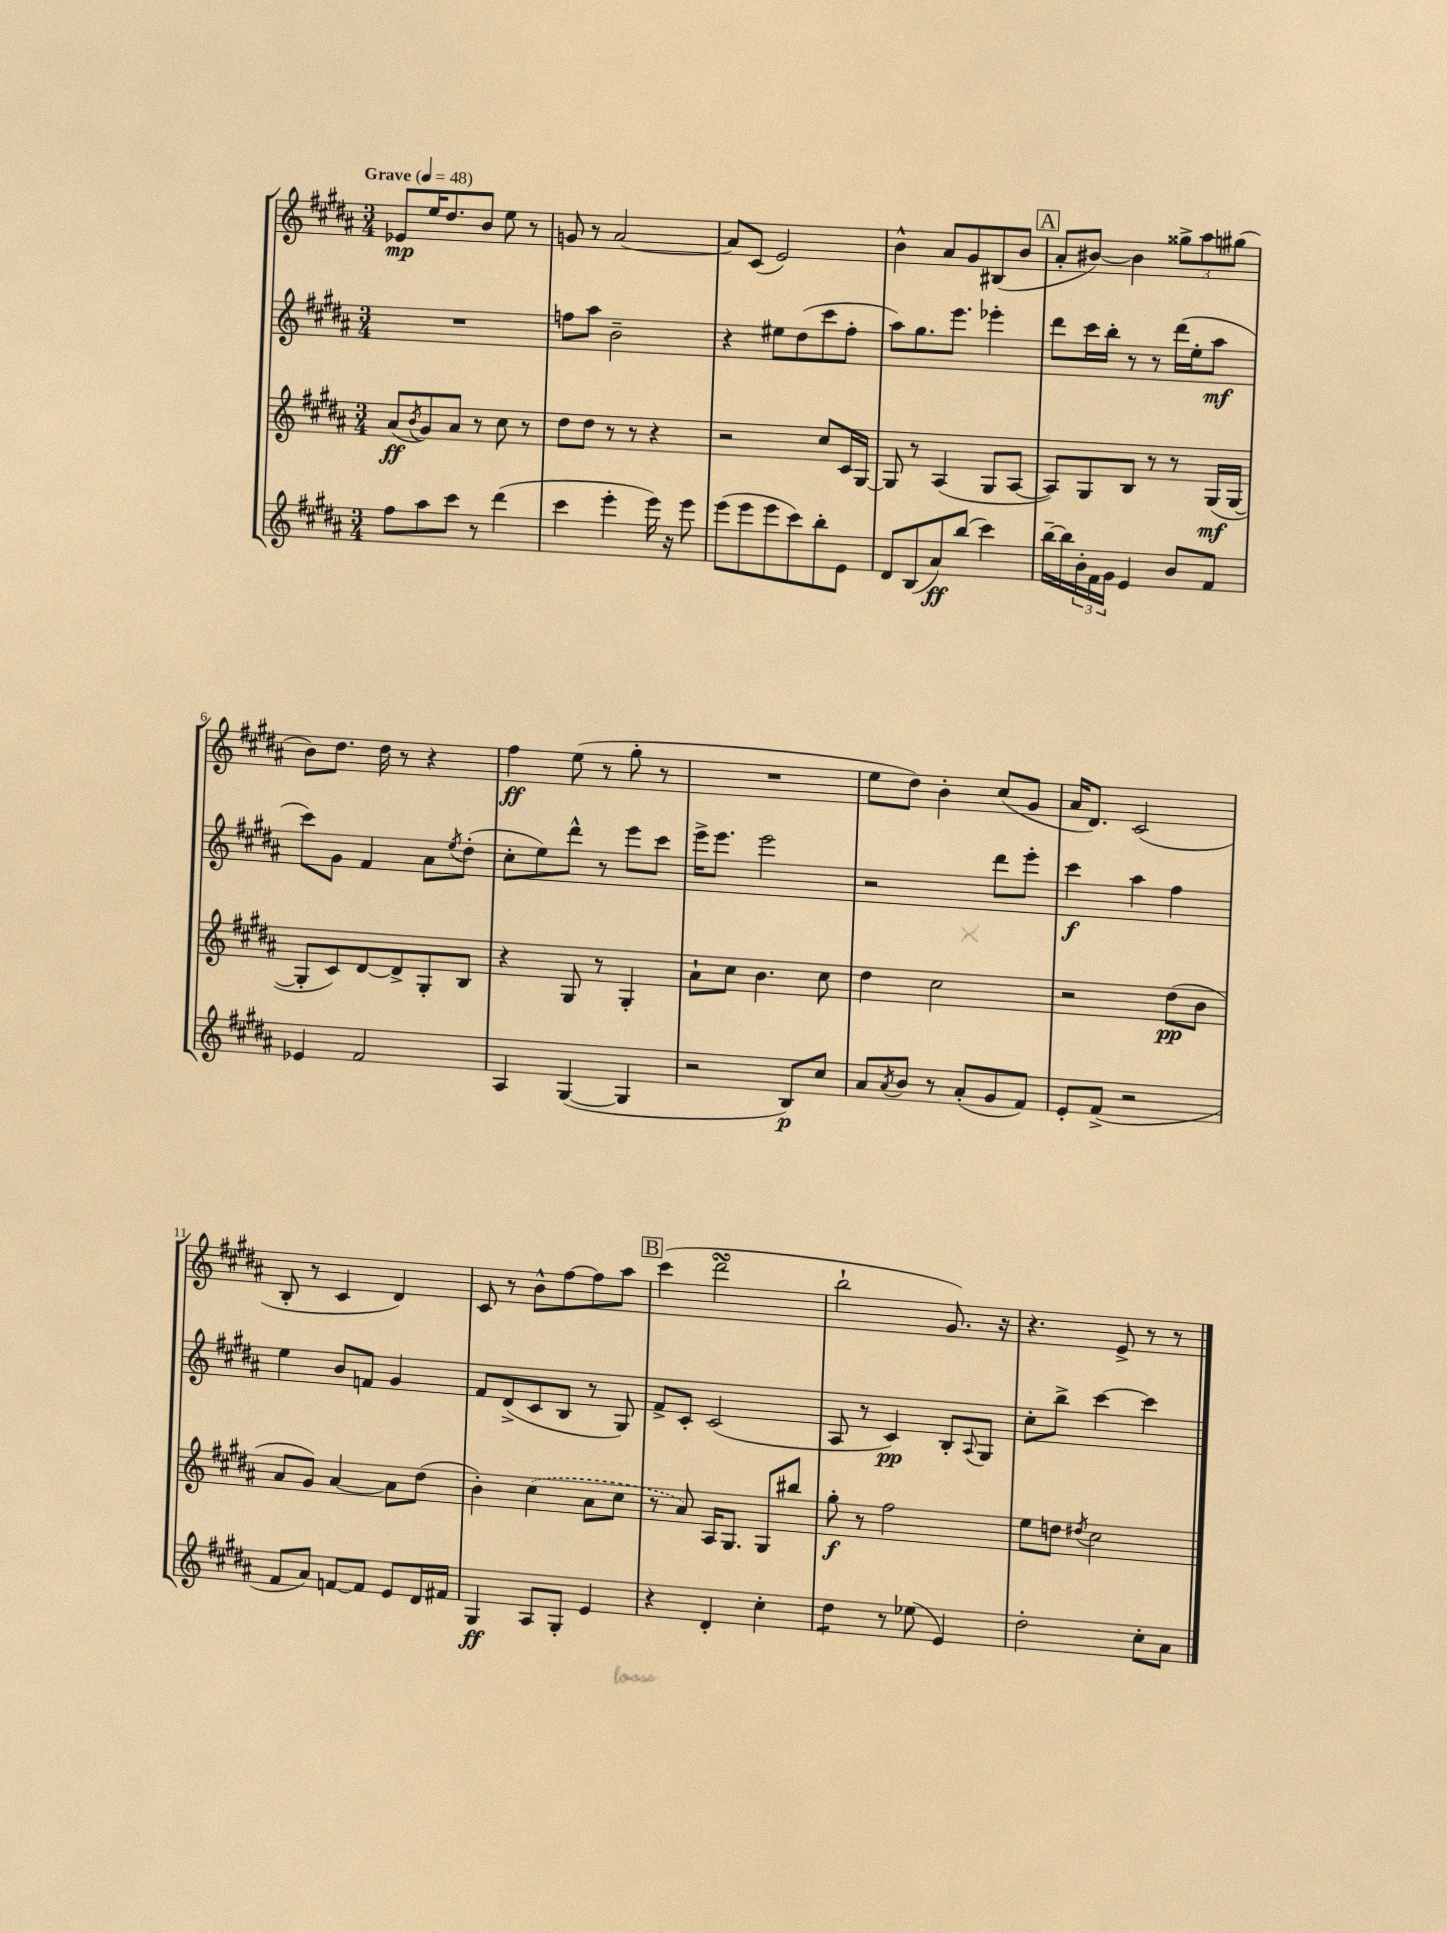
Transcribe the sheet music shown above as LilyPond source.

<<
\new StaffGroup <<
\new Staff = "s0" {
    \clef treble \key b \major \numericTimeSignature \time 3/4 \tempo "Grave" 4 = 48
    ees'8\mp e''16 dis''8. b'8 e''8 r8 |
    g'8 r8 ais'2~ |
    ais'8 cis'8( e'2) |
    b'4-^ ais'8 gis'8 bis8( b'8 |
    \mark \markup { \box "A" } ais'8-. bis'8~) bis'4 \tuplet 3/2 { gisis''8-> ais''8 gis''8( } |
    b'8) dis''8. dis''16 r8 r4 |
    fis''4\ff e''8( r8 gis''8-. r8 |
    R2. |
    e''8 dis''8) b'4-. cis''8( gis'8 |
    ais'16 dis'8.) cis'2( |
    b8-. r8 cis'4 dis'4) |
    cis'8 r8 b'8-^ fis''8~ fis''8 ais''8 |
    \mark \markup { \box "B" } cis'''4( dis'''2\turn |
    b''2-! gis'8.) r16 |
    r4. e'8-> r8 r8 \bar "|." |
}
\new Staff = "s1" {
    \clef treble \key b \major \numericTimeSignature \time 3/4
    R2. |
    f''8 ais''8 b'2-- |
    r4 eis''8 dis''8( cis'''8 fis''8-. |
    ais''8) gis''8. e'''8. ees'''4-. |
    \mark \markup { \box "A" } dis'''8 cis'''16 b''16-. r8 r8 dis'''16( e''16-. ais''8\mf |
    cis'''8) gis'8 fis'4 ais'8 \acciaccatura { e''8 } dis''8-.( |
    cis''8-. e''8) dis'''8-^ r8 e'''8 cis'''8 |
    e'''16-> e'''8. e'''2 |
    r2 dis'''8 e'''8-. |
    cis'''4\f ais''4 fis''4 |
    e''4 b'8 f'8 gis'4 |
    fis'8 dis'8->( cis'8 b8 r8 gis8) |
    \mark \markup { \box "B" } fis'8-> cis'8-. cis'2( |
    ais8 r8 cis'4\pp) b8-. \appoggiatura { ais8 } gis8 |
    cis''8-. b''8-> cis'''4~ cis'''4 \bar "|." |
}
\new Staff = "s2" {
    \clef treble \key b \major \numericTimeSignature \time 3/4
    ais'8\ff( \acciaccatura { b'8 } gis'8) ais'8 r8 cis''8 r8 |
    dis''8 dis''8 r8 r8 r4 |
    r2 cis''8 cis'16 gis16~ |
    gis8 r8 ais4( gis8 ais8~ |
    \mark \markup { \box "A" } ais8) gis8 b8 r8 r8 gis16\mf( gis16~ |
    gis8-. cis'8) dis'8~ dis'8-> gis8-. b8 |
    r4 gis8 r8 gis4-. |
    ais'8-! cis''8 b'4. cis''8 |
    dis''4 cis''2 |
    r2 dis''8\pp( b'8 |
    ais'8 gis'8) ais'4~ ais'8 dis''8( |
    b'4-.) \once \slurDashed cis''4( ais'8 cis''8 |
    \mark \markup { \box "B" } r8 ais'8) ais16 gis8. gis8 bis''8 |
    gis''8-.\f r8 fis''2 |
    e''8 d''8 \acciaccatura { dis''8 } cis''2 \bar "|." |
}
\new Staff = "s3" {
    \clef treble \key b \major \numericTimeSignature \time 3/4
    fis''8 ais''8 cis'''8 r8 dis'''4( |
    cis'''4 e'''4-. e'''16) r16 e'''8 |
    e'''8( e'''8 e'''8 cis'''8) b''8-. e'8 |
    dis'8 b8( ais'8\ff) b''8( cis'''4) |
    \mark \markup { \box "A" } b''16~-- b''16 \tuplet 3/2 { b'16-. fis'16 gis'16 } e'4 b'8 fis'8 |
    ees'4 fis'2 |
    ais4 gis4~( gis4 |
    r2 b8\p) cis''8 |
    ais'8 \acciaccatura { ais'8 } b'8 r8 ais'8-.( gis'8 fis'8) |
    e'8-. fis'8->( r2 |
    fis'8 ais'8) f'8~ f'8 e'8 dis'16 fis'16 |
    gis4\ff ais8 gis8-. e'4 |
    \mark \markup { \box "B" } r4 dis'4-. cis''4-. |
    dis''4:8 r8 ees''8( e'4) |
    dis''2-. cis''8-. ais'8 \bar "|." |
}
>>
>>
